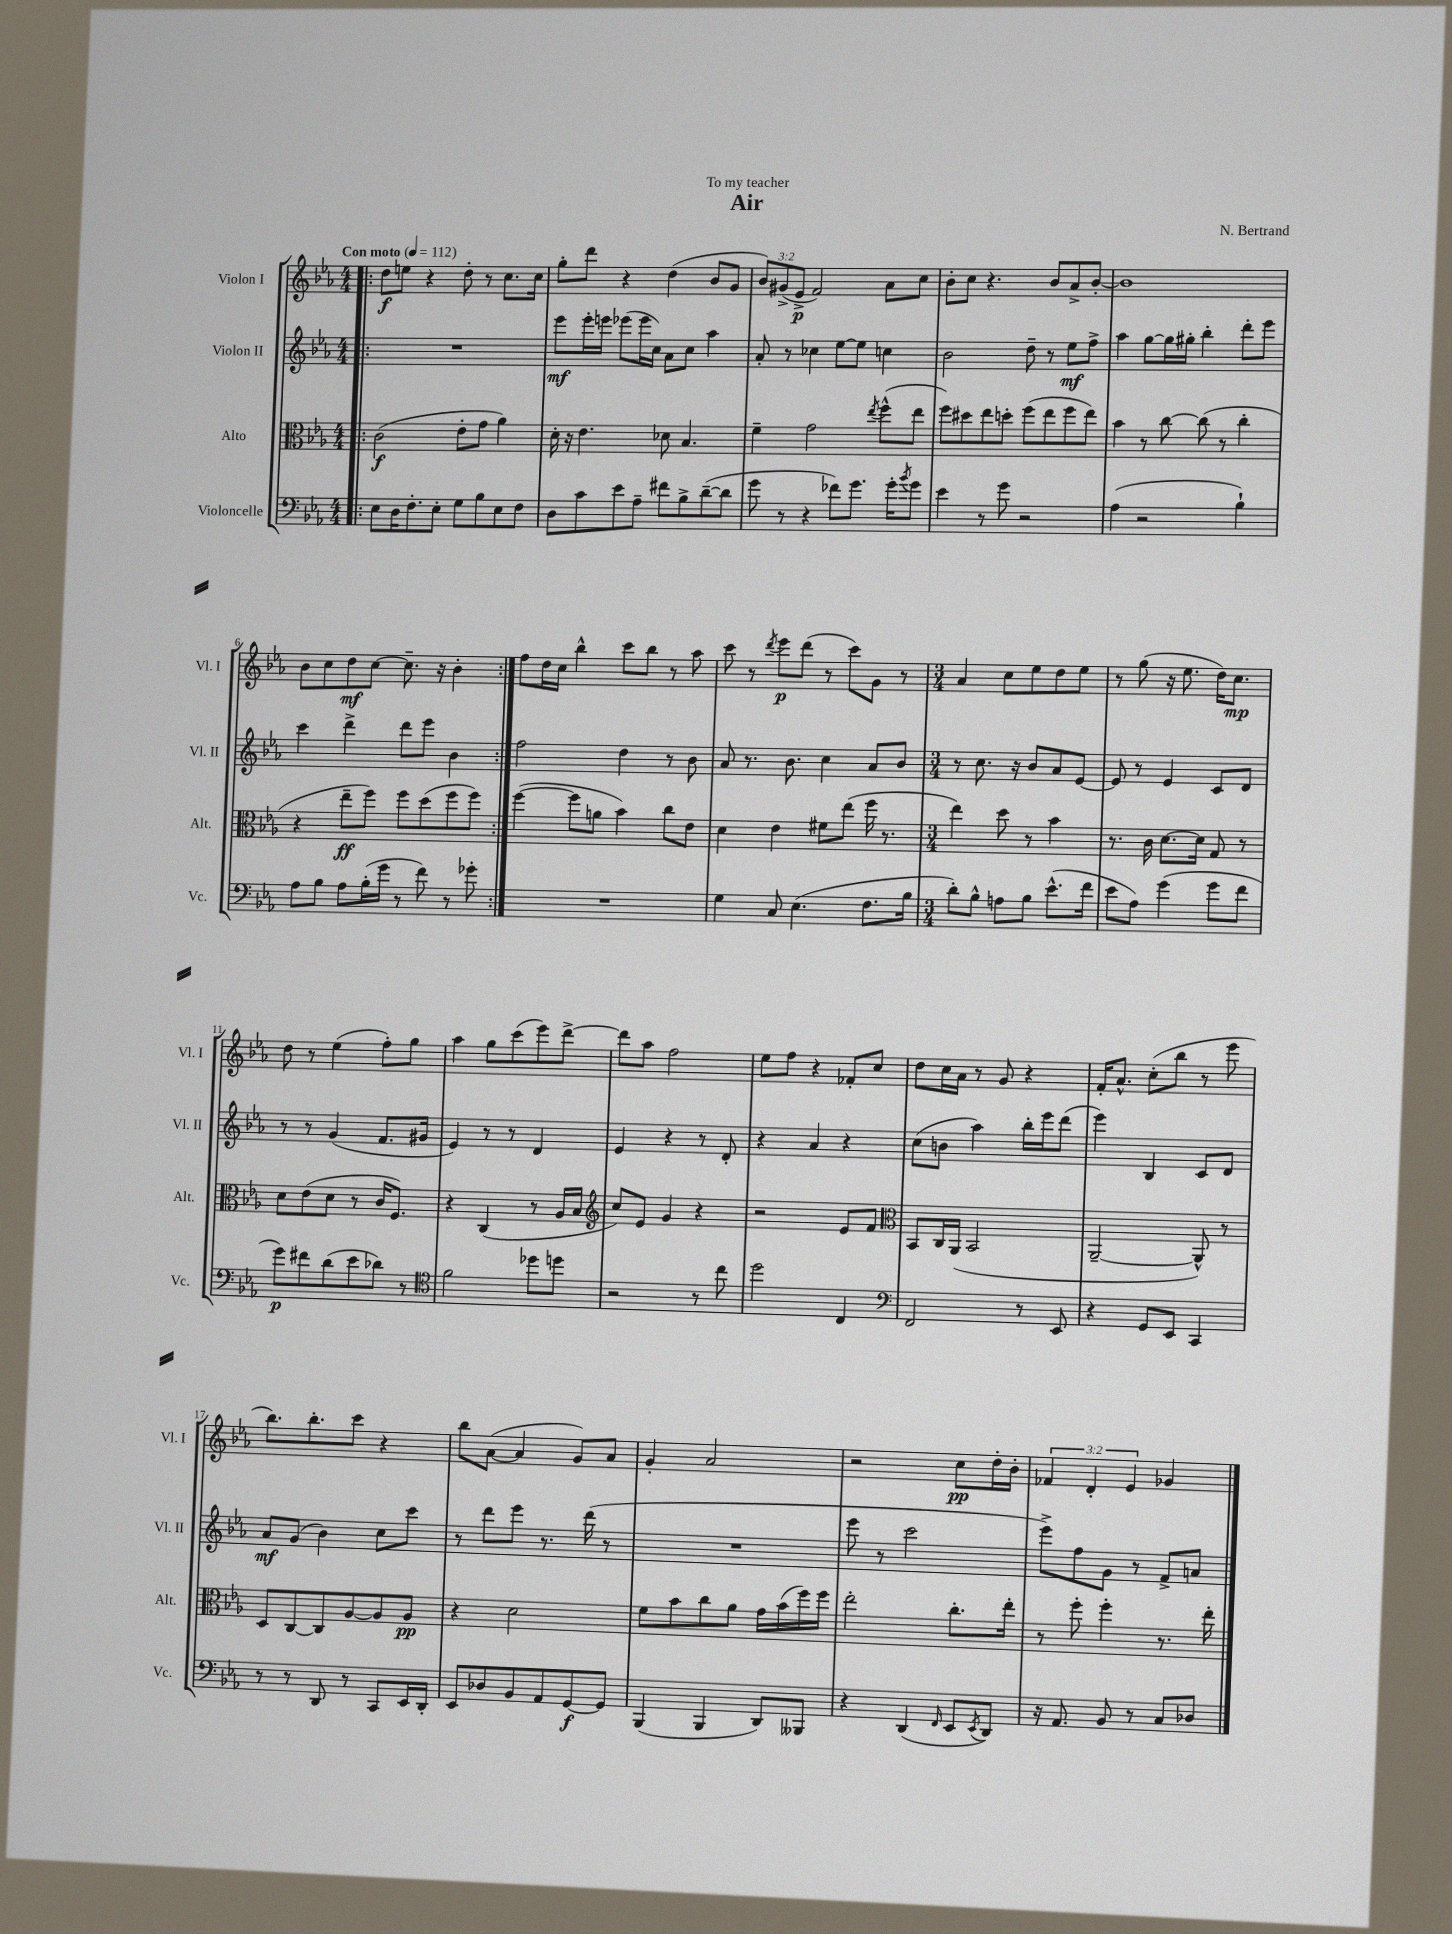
\header { title = "Air" composer = "N. Bertrand" dedication = "To my teacher" }
<<
\new StaffGroup <<
\new Staff = "s0" \with { instrumentName = "Violon I" shortInstrumentName = "Vl. I" } {
    \clef treble \key ees \major \numericTimeSignature \time 4/4 \override Staff.TupletNumber.text = #tuplet-number::calc-fraction-text \tempo "Con moto" 4 = 112
    \repeat volta 2 { \bar ".|:" d''8\f e''8 r4 d''8-. r8 c''8. c''16 |
    g''8-. d'''8 r4 d''4( bes'8 g'8 |
    \tuplet 3/2 { bes'8) gis'8->( ees'8->\p } f'2) aes'8 c''8 |
    bes'8-. c''8 r4. bes'8 aes'8-> bes'8~-. |
    bes'1 |
    bes'8 c''8 d''8\mf c''8~ c''8.-- r16 bes'4-. | }
    f''8 d''16 c''16 bes''4-^ c'''8 bes''8 r8 aes''8 |
    c'''8 r8 \acciaccatura { d'''8 } ees'''8\p d'''8( r8 c'''8) g'8 r8 |
    \numericTimeSignature \time 3/4 aes'4 c''8 ees''8 d''8 ees''8 |
    r8 g''8( r16 ees''8. d''16) c''8.\mp |
    d''8 r8 ees''4( f''8-.) g''8 |
    aes''4 g''8 c'''8( ees'''8) d'''8~-> |
    d'''8 aes''8 f''2 |
    ees''8 f''8 r4 fes'8-. c''8 |
    d''8 c''16 aes'16 r8 g'8 r4 |
    f'16-. aes'8.-^ c''8-.( bes''8 r8 ees'''8 |
    bes''8.) bes''8.-. c'''8 r4 |
    bes''8 aes'8~( aes'4 g'8) aes'8 |
    g'4-. aes'2 |
    r2 c''8\pp d''16-. bes'16-. |
    \tuplet 3/2 { fes'4 d'4-. ees'4 } ges'4 \bar "|." |
}
\new Staff = "s1" \with { instrumentName = "Violon II" shortInstrumentName = "Vl. II" } {
    \clef treble \key ees \major \numericTimeSignature \time 4/4
    \repeat volta 2 { \bar ".|:" R1 |
    ees'''8\mf ees'''16-. e'''16 ees'''8( ees'''16 c''16) aes'8 c''8 aes''4 |
    aes'8-. r8 ces''4 ees''8~ ees''8 c''4 |
    bes'2 d''8-- r8 ees''8\mf f''8-> |
    aes''4 g''8~ g''16 gis''16-. bes''4-. d'''8-. ees'''8 |
    c'''4 d'''4-> d'''8 ees'''8 bes'4 | }
    f''2 d''4 r8 bes'8 |
    aes'8 r8. bes'8. c''4 aes'8 bes'8 |
    \numericTimeSignature \time 3/4 r8 c''8. r16 bes'8 aes'8 ees'8~ |
    ees'8 r8 ees'4 c'8 d'8 |
    r8 r8 g'4( f'8. gis'16 |
    ees'4) r8 r8 d'4 |
    ees'4 r4 r8 d'8-. |
    r4 aes'4 r4 |
    c''8( b'8 aes''4) bes''16-. ees'''16 d'''8( |
    ees'''4) bes4 c'8 d'8 |
    aes'8\mf g'8( bes'4) c''8 c'''8 |
    r8 d'''8 ees'''8 r8. d'''16( r8 |
    R2. |
    ees'''8 r8 c'''2 |
    ees'''8->) f''8 g'8 r8 f'8-> a'8 \bar "|." |
}
\new Staff = "s2" \with { instrumentName = "Alto" shortInstrumentName = "Alt." } {
    \clef alto \key ees \major \numericTimeSignature \time 4/4
    \repeat volta 2 { \bar ".|:" c'2\f( ees'8-. g'8 aes'4) |
    d'16-. r16 ees'4. des'8 bes4. |
    f'4-- g'2 \acciaccatura { ees''8 } f''8-^( ees''8 |
    f''8) dis''8 ees''8 d''8-. f''8( ees''8 f''8 ees''8) |
    bes'4 r8 c''8~ c''8( r8 c''4-. |
    r4 ees''8--\ff f''8) f''8 d''8( f''8 f''8) | }
    f''4~( f''8 a'8 bes'4) c''8 ees'8 |
    d'4 ees'4 fis'8 ees''8( f''16 r8. |
    \numericTimeSignature \time 3/4 ees''4) d''8 r8 bes'4 |
    r8. c'16 d'8.~ d'16 g8 r8 |
    d'8 ees'8( d'8 r8 c'16 f8.) |
    r4 c4( r8 aes16 bes16 |
    \clef treble c''8) ees'8 g'4 r4 |
    r2 ees'8 f'8 |
    \clef alto bes,8 c16 aes,16( bes,2 |
    aes,2~-- aes,8-^) r8 |
    d8 c8~ c8 aes8~ aes8 aes8\pp |
    r4 d'2 |
    f'8 bes'8 c''8 aes'8 g'16 bes'16( f''16) f''16 |
    ees''2-. c''8.-. ees''16-. |
    r8 f''8-. f''4-. r8. ees''16-. \bar "|." |
}
\new Staff = "s3" \with { instrumentName = "Violoncelle" shortInstrumentName = "Vc." } {
    \clef bass \key ees \major \numericTimeSignature \time 4/4
    \repeat volta 2 { \bar ".|:" ees8 d16 f8.-. ees8-. g8 bes8 ees8 f8 |
    d8 c'8 ees'8 aes8-- fis'8 bes8-> d'8~--( d'8 |
    g'8 r8 r4 fes'8) g'8. g'16-. \acciaccatura { bes'8 } g'8 |
    ees'4 r8 g'8 r2 |
    aes4( r2 bes4-!) |
    aes8 bes8 aes8 bes16-.( g'16 r8 f'8) r8 ges'8-. | }
    R1 |
    g4 c8 ees4.( f8. bes16 |
    \numericTimeSignature \time 3/4 d'8-.) bes8-^ a8 bes8 ees'8.-^( f'16 |
    ees'8 aes8) g'4( g'8 f'8 |
    g'8\p) fis'8 d'8( ees'8 des'8) r8 |
    \clef tenor f'2 des''8 d''8 |
    r2 r8 c''8 |
    d''2 c4 |
    \clef bass f,2 r8 ees,8 |
    r4 g,8 ees,8 c,4 |
    r8 r8 d,8 r8 c,8 ees,16 d,16-. |
    ees,8 des8 bes,8 aes,8 g,8~\f g,8 |
    bes,,4( bes,,4 d,8) beses,,8 |
    r4 d,4( \grace { f,16 } ees,8 \acciaccatura { ees,8 } d,8) |
    r16 aes,8. bes,8 r8 c8 des8 \bar "|." |
}
>>
>>
